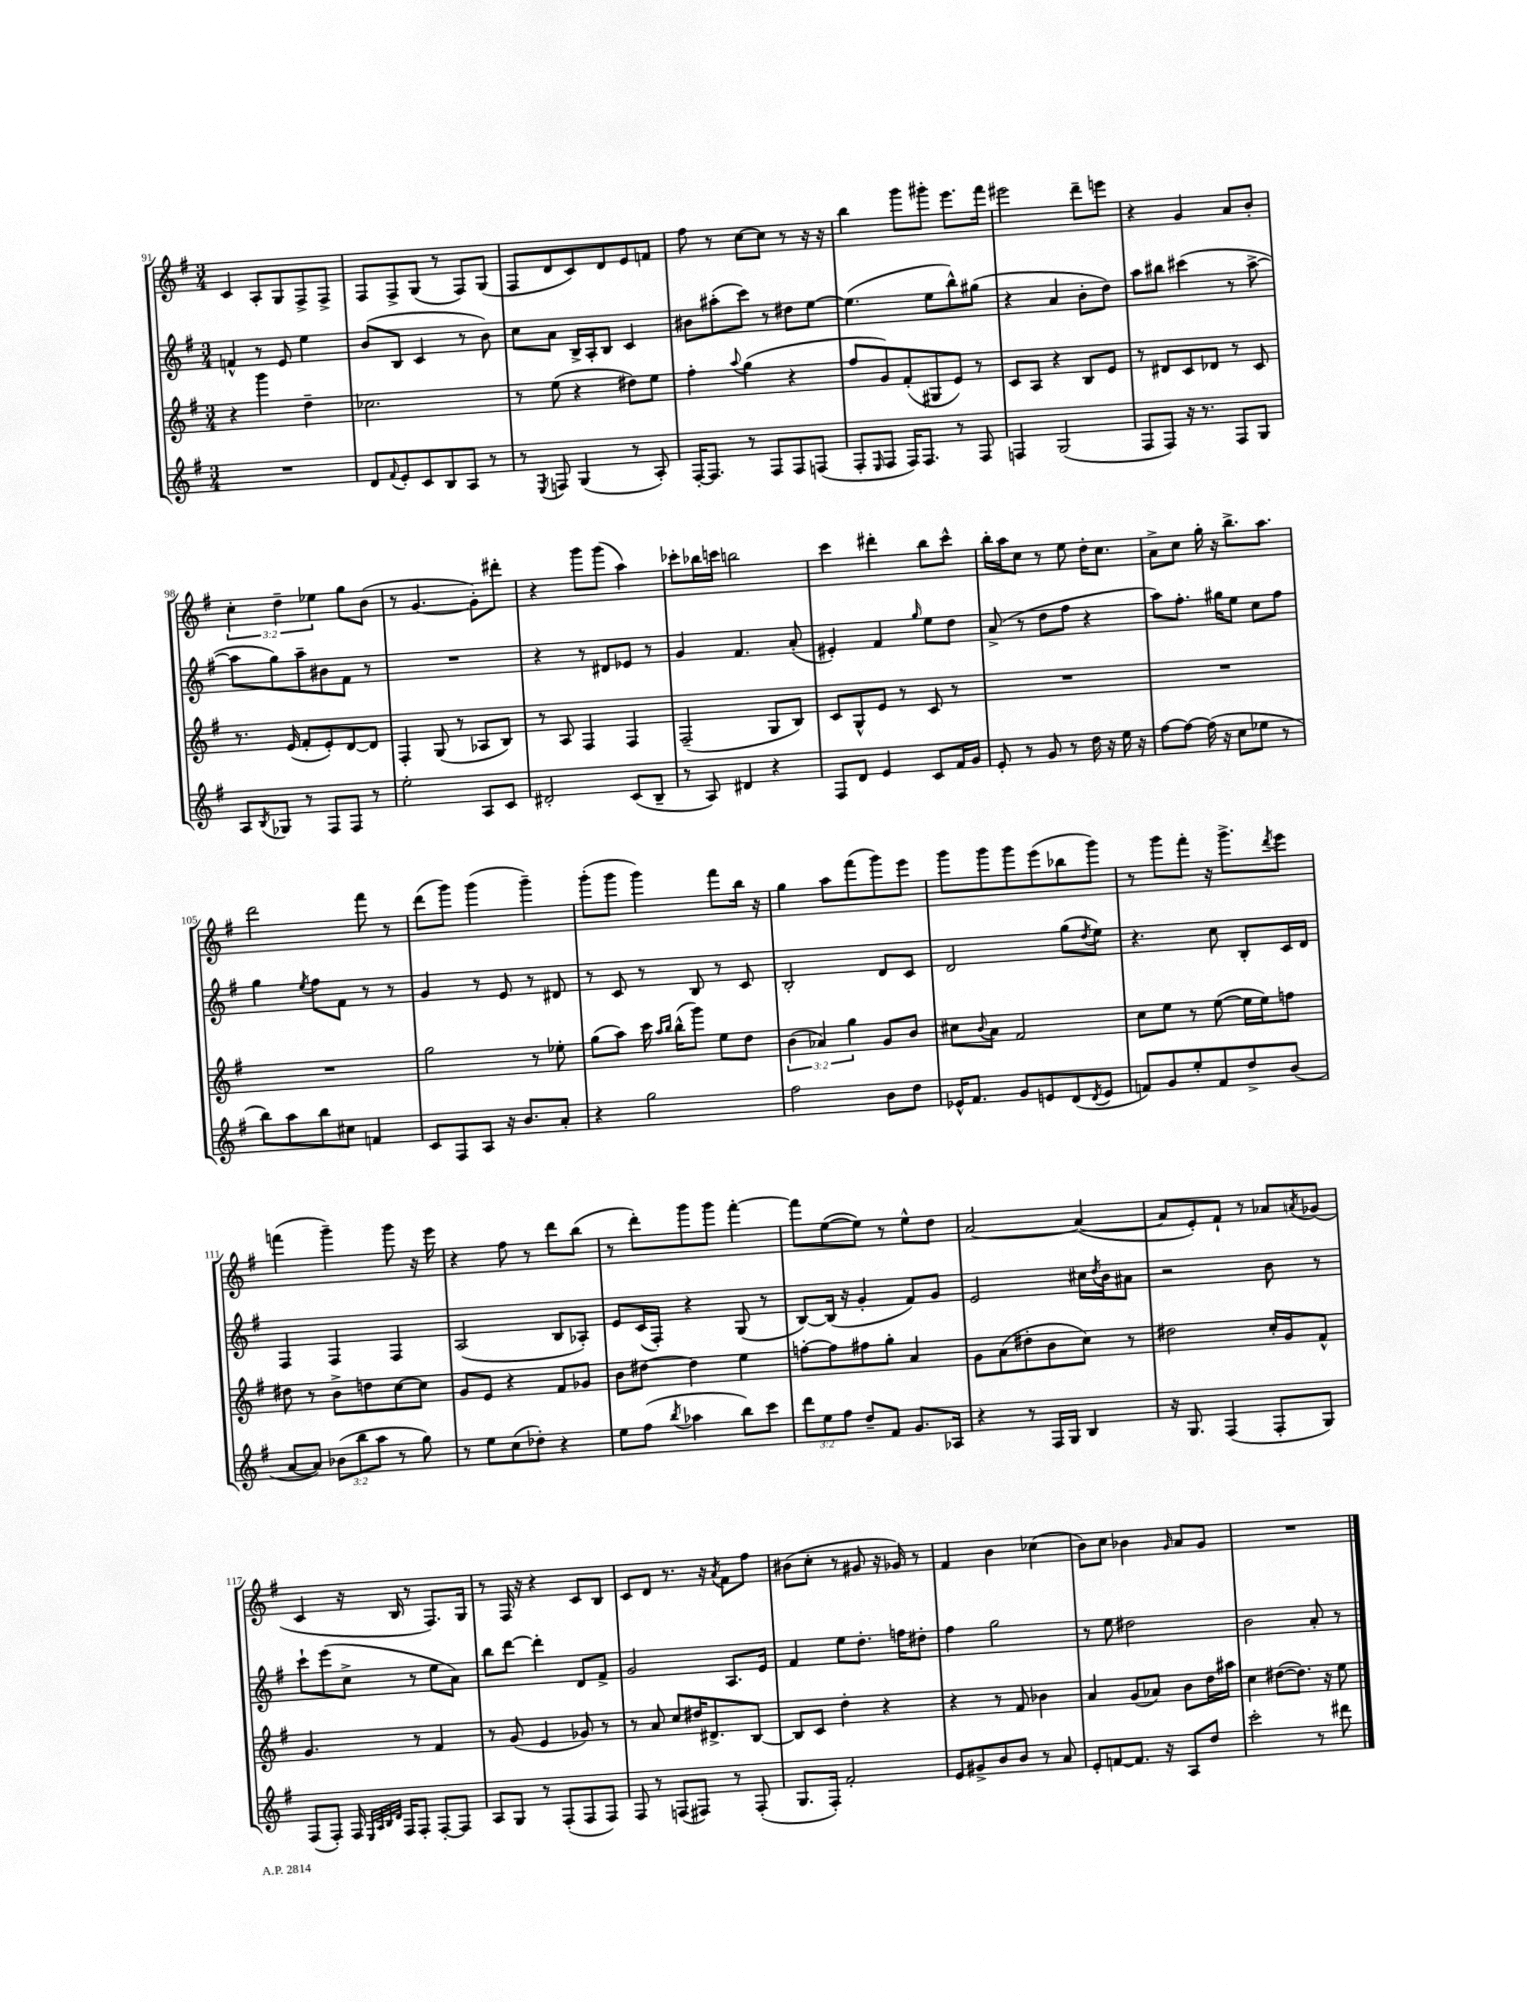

**kern	**kern	**kern	**kern
*part4	*part3	*part2	*part1
*staff4	*staff3	*staff2	*staff1
*clefG2	*clefG2	*clefG2	*clefG2
*k[f#]	*k[f#]	*k[f#]	*k[f#]
*M3/4	*M3/4	*M3/4	*M3/4
=91	=91	=91	=91
2.r	4r	4fn^^/	4c/
.	4ggg\	8r	8A'/L
.	.	8e/	8G/
.	4dd~\	4ee\	8F#^/
.	.	.	8F#^/J
=92	=92	=92	=92
8d/L	2.cc-X\	(8b/L	8F#/L
8qqf#/	.	.	.
8e'/	.	8B/J	8F#^/
8c/	.	4c/	(8G/J
8B/	.	.	8r
8A/J	.	8r	8F#/L)
8r	.	8b\)	(8G/J
=93	=93	=93	=93
8r	8r	8cc\L	8F#/L
8qE/	.	.	.
8Fn/	(8ee\	8a\J	8d/
(4G/	4r	16B^/LL	8c/)
.	.	16A'/J	.
.	.	8B/J	8d/
8r	8dd#X\L)	4c/	8e/
8A'/)	8ee\J	.	8fn/J
=94	=94	=94	=94
[16F#'/KL	4ff#'\	8b#X\L	8ff#\
8.F#/J]	.	.	.
.	.	(8aa#X'\	8r
.	8qqaa/	.	.
8r	(4gg\	8ccc\J)	[8cc\L
8F#/L	.	8r	8cc\J]
8F#/	4r	8dd#X\L	8r
(8Fn/J	.	[8ee\J	16r
.	.	.	16r
=95	=95	=95	=95
8F#'/L	8ff#/L	(4.ee\]	4bb\
16qqE/	.	.	.
8F#/J	8g/)	.	.
16F#/KL)	(8f#'/	.	8ggg\L
8.F#/J	.	.	.
.	8G#X/	8ee\L	8ggg#X'\J
8r	8e/J)	8bb^^\)	8.eee\L
8F#/	8r	(8gg#X\J	.
.	.	.	16fff#\Jk
=96	=96	=96	=96
4Fn/	8c/L	4r	2eee#X\
.	8A/J	.	.
(2G/	4r	4a/	.
.	8B/L	8b'\L	8ddd~\L
.	8e/J	8dd\J)	8eeen\J
=97	=97	=97	=97
8F#/L	8r	8aa\L	4r
8F#/J)	8d#X/L	8bb#X\J	.
16r	8c/	(4ccc#X\	4g/
8.r	.	.	.
.	8d-X/J	.	.
8F#/L	8r	8r	8a/L
8G/J	8c/	[8aa^\	8b'/J
!!LO:LB:g=z
=98	=98	=98	=98
8A/L	8.r	8aa\L]	6cc'\
8qB/	.	.	.
8G-X/J	.	8gg\)	.
.	.	.	6dd~\
.	(16e/	.	.
8r	8f#'/L	8aa~\	.
.	.	.	6ee-X\
8F#/L	8e'/)	8b#X\	.
8F#/J	[8d/	8f#\J	8gg\L
8r	8d/J]	8r	(8b\J
=99	=99	=99	=99
2ee'\	4F#'/	2.r	8r
.	.	.	[4.g/
.	(8G/	.	.
.	8r	.	.
8A/L	8A-X/L	.	8g'\L])
8c/J	8B/J)	.	8ddd#X'\J
=100	=100	=100	=100
2d#X'/	8r	4r	4r
.	8A/	.	.
.	4F#/	8r	8ggg\L
.	.	8d#X/L	(8ggg\J
(8c/L	4F#/	8e-X/J	4aa\)
8B~/J	.	8r	.
=101	=101	=101	=101
8r	(2F#~/	4g/	8ccc-X'\L
8A/)	.	.	16bb-X\L
.	.	.	16cccn\JJ
4d#X/	.	4.f#/	2bbn\
4r	8G/L	.	.
.	8B/J)	(8a'/	.
=102	=102	=102	=102
8F#/L	8c/L	4e#X'/)	4ccc\
8d/J	8G^^/	.	.
4e/	8e/J	4f#/	4ddd#X'\
.	8r	.	.
.	.	16qqgg/	.
8c/L	8c/	8ee\L	8bb\L
16f#/L	8r	8dd\J	8ccc^^\J
16g/JJ	.	.	.
=103	=103	=103	=103
8e'/	2.r	(8a^/	16bb'\LL
.	.	.	16aa\J
8r	.	8r	8cc\J
8g/	.	8dd\L	8r
8r	.	8ff#\J	8ee\
16dd\	.	4r	16dd'\KL
16r	.	.	8.cc\J
16ee\	.	.	.
16r	.	.	.
=104	=104	=104	=104
[8ff#\L	2.r	8aa\L)	8a^\L
8ff#\J_	.	8.ff#'\J	8cc\J
(16ff#\]	.	.	16gg'\
16r	.	16gg#X\KL	16r
8cc\L	.	8ee\J	8.bb^\L
8ee-X\J	.	8cc\L	.
.	.	.	8.aa\J
8r	.	8ff#\J	.
!!LO:LB:g=z
=105	=105	=105	=105
8bb\L)	2.r	4gg\	2ddd\
8aa\	.	.	.
.	.	8qee/	.
8bb\	.	8ff#\L	.
8cc#X\J	.	8f#\J	.
4fn/	.	8r	8fff#\
.	.	8r	8r
=106	=106	=106	=106
8c/L	2gg\	4g/	(8ddd\L
8F#/	.	.	8ggg\J)
8A/J	.	8r	(4ggg\
16r	.	8e/	.
8.b/L	.	.	.
.	8r	8r	4ggg~\)
8a'/J	8ee-X'\	8d#X/	.
=107	=107	=107	=107
4r	(8gg\L	8r	(8ggg'\L
.	8aa\J)	8c/	8ggg\J
2gg\	16ccc\	8r	4ggg\)
.	16qqaa/LL	.	.
.	16qqbb/JJ	.	.
.	(16bb^^\KL	.	.
.	8ggg\J)	8B/	.
.	8ee\L	8r	8fff#\L
.	8dd\J	8c/	16bb\Jk
.	.	.	16r
=108	=108	=108	=108
2ff#\	(6b\	2B'/	4gg\
.	6a-X/)	.	.
.	.	.	8aa\L
.	6gg\	.	.
.	.	.	(8fff#\
8b\L	8g/L	8d/L	8ggg\)
8dd\J	8b/J	8c/J	8eee\J
=109	=109	=109	=109
16e-X^^/KL	8cc#X\L	2d/	8ggg\L
8.f#/J	.	.	.
.	8qqb/	.	.
.	8a\J	.	8ggg\
8g/L	2f#/	.	8ggg\
8en/	.	.	(8eee\
(8d/	.	(8gg\L	8bb-X\
8qd/	.	8qdd/	.
8e/J	.	8ee\J)	8ggg\J)
=110	=110	=110	=110
8fn/L)	8cc\L	4.r	8r
8g/	8ee\J	.	8ggg\L
8ee'/	8r	.	8fff#'\J
8f/	([8ee\	8cc\	16r
.	.	.	8.ggg^\L
8dd^/	16ee\LL]	8B'/L	.
.	16ee\J)	.	.
.	.	.	8qddd/
(8b/J	8ffn\J	16c/L	8eee\J
.	.	16d/JJ	.
!!LO:LB:g=z
=111	=111	=111	=111
[8a/L	8dd#X\	4F#/	(4fffn\
8a/J])	8r	.	.
(12b-X\L	8b^\L	4F#/	4ggg~\)
12bb\	.	.	.
.	8ddn\	.	.
12aa\J	.	.	.
8r	[8cc\	4F#/	8ggg\
8gg\)	8cc\J]	.	16r
.	.	.	16eee\
=112	=112	=112	=112
8r	8g/L	(2A/	4r
8ee\L	8e/J	.	.
(8cc\	4r	.	8ff#\
8dd-X'\J)	.	.	8r
4r	8f#/L	8B/L	8ddd\L
.	8g-X/J	8A-X'/J)	(8bb\J
=113	=113	=113	=113
8ee\L	8b\L	8e/L	8r
(8ff#\J	[8dd#X\J	(16c/L	8ddd'\L)
.	.	16F#'/JJ)	.
8qbb/	.	.	.
4aa-X\	4dd#\]	4r	8ggg\
.	.	.	8ggg\J
8bb\L)	4ee\	(8G/	[4fff#'\
8ccc\J	.	8r	.
=114	=114	=114	=114
12ddd\L	[8ffn'\L	[8B/L)	8fff#\L]
12ee\	.	.	.
.	8ff\]	(16B/Jk]	([8ee\
12ff#\J	.	.	.
.	.	16r	.
8dd~/L	8ff#X\	4g'/	8ee\J])
8f#/J	8gg'\J	.	8r
8.g/L	4a/	8f#/L)	8ee^^\L
.	.	8g/J	8dd\J
16A-X/Jk	.	.	.
=115	=115	=115	=115
4r	8g\L	2e/	[2a/
.	(8a\	.	.
8r	8dd#X'\	.	.
16F#/LL	8b\	.	.
16G/JJ	.	.	.
4B/	8cc\J)	16cc#X\LL	(4a/_
.	.	8qdd/	.
.	.	16b\J	.
.	8r	8a#X\J	.
=116	=116	=116	=116
16r	2dd#X\	2r	8a/L]
8.G/	.	.	.
.	.	.	8e'/)
(4F#/	.	.	8f#`/J
.	.	.	8r
8F#'/L	16cc'/LL	8b\	8a-X/L
.	16g/J	.	.
.	.	.	8qan/
8G/J)	8f#^^/J	8r	(8g-X/J
!!LO:LB:g=z
=117	=117	=117	=117
(8F#/L	4.g/	8ccc`\L	4c/
8F#'/J)	.	(8eee\	.
16F#/	.	8cc^\J	16r
32qqE/LLL	.	.	.
32qqA/	.	.	.
32qqB/	.	.	.
32qqd/JJJ	.	.	.
16F#/KL	.	.	16B/
8F#'/J	8r	8r	8r
[8F#'/L	4f#/	8ee\L	8.F#/L)
8F#/J]	.	8a\J)	.
.	.	.	16G/Jk
=118	=118	=118	=118
8A/L	8r	8bb\L	8r
8G/J	(8g/	[8ddd\J	16F#/
.	.	.	16r
8r	4e/	4ddd'\]	4r
(8F#'/L	.	.	.
8F#/	8g-X/)	8d/L	8c/L
8F#/J)	8r	8f#^/J	8B/J
=119	=119	=119	=119
8F#/	8r	2g/	8c/L
8r	8a/	.	8d/J
(8Fn/L	8cc/L	.	8.r
8F#X/J)	16dd#X/K	.	.
.	8.d#X^/	.	16r
.	.	.	8qa/
8r	.	8.A/L	8f#\L
(8F#'/	[8B/J	.	8ff#\J
.	.	16e/Jk	.
=120	=120	=120	=120
8.G/L	8B/L]	4f#/	(8b#X\L
.	8c/J	.	8cc'\J
16F#'/Jk)	.	.	.
2f#'/	4dd'\	8ee\L	8r
.	.	8.dd'\J	8g#X/
.	4r	.	16r
.	.	16ffn\KL	16g-X/)
.	.	8dd#X'\J	8r
=121	=121	=121	=121
8e/L	4r	4ff#\	4f#/
8g#X^/	.	.	.
8b/	8r	2gg\	4b\
8b/J	8f#/	.	.
8r	4b-X\	.	(4cc-X\
8a/	.	.	.
=122	=122	=122	=122
8e'/L	4a/	8r	8b\L)
[8fn/	.	8ee\	8cc\J
8.f/J]	(8g/L	2dd#X\	4b-X\
.	8a-X/J)	.	.
16r	.	.	.
.	.	.	16qqg/
8A/L	8b\L	.	8a/L
8dd/J	16dd\L	.	8g/J
.	16aa#X\JJ	.	.
=123	=123	=123	=123
2ccc'\	4cc\	2b\	2.r
.	([8dd#X\L	.	.
.	8.dd#\J])	.	.
8r	.	8a'/	.
.	16r	.	.
8ddd#X\	8ee\	8r	.
==	==	==	==
*-	*-	*-	*-
